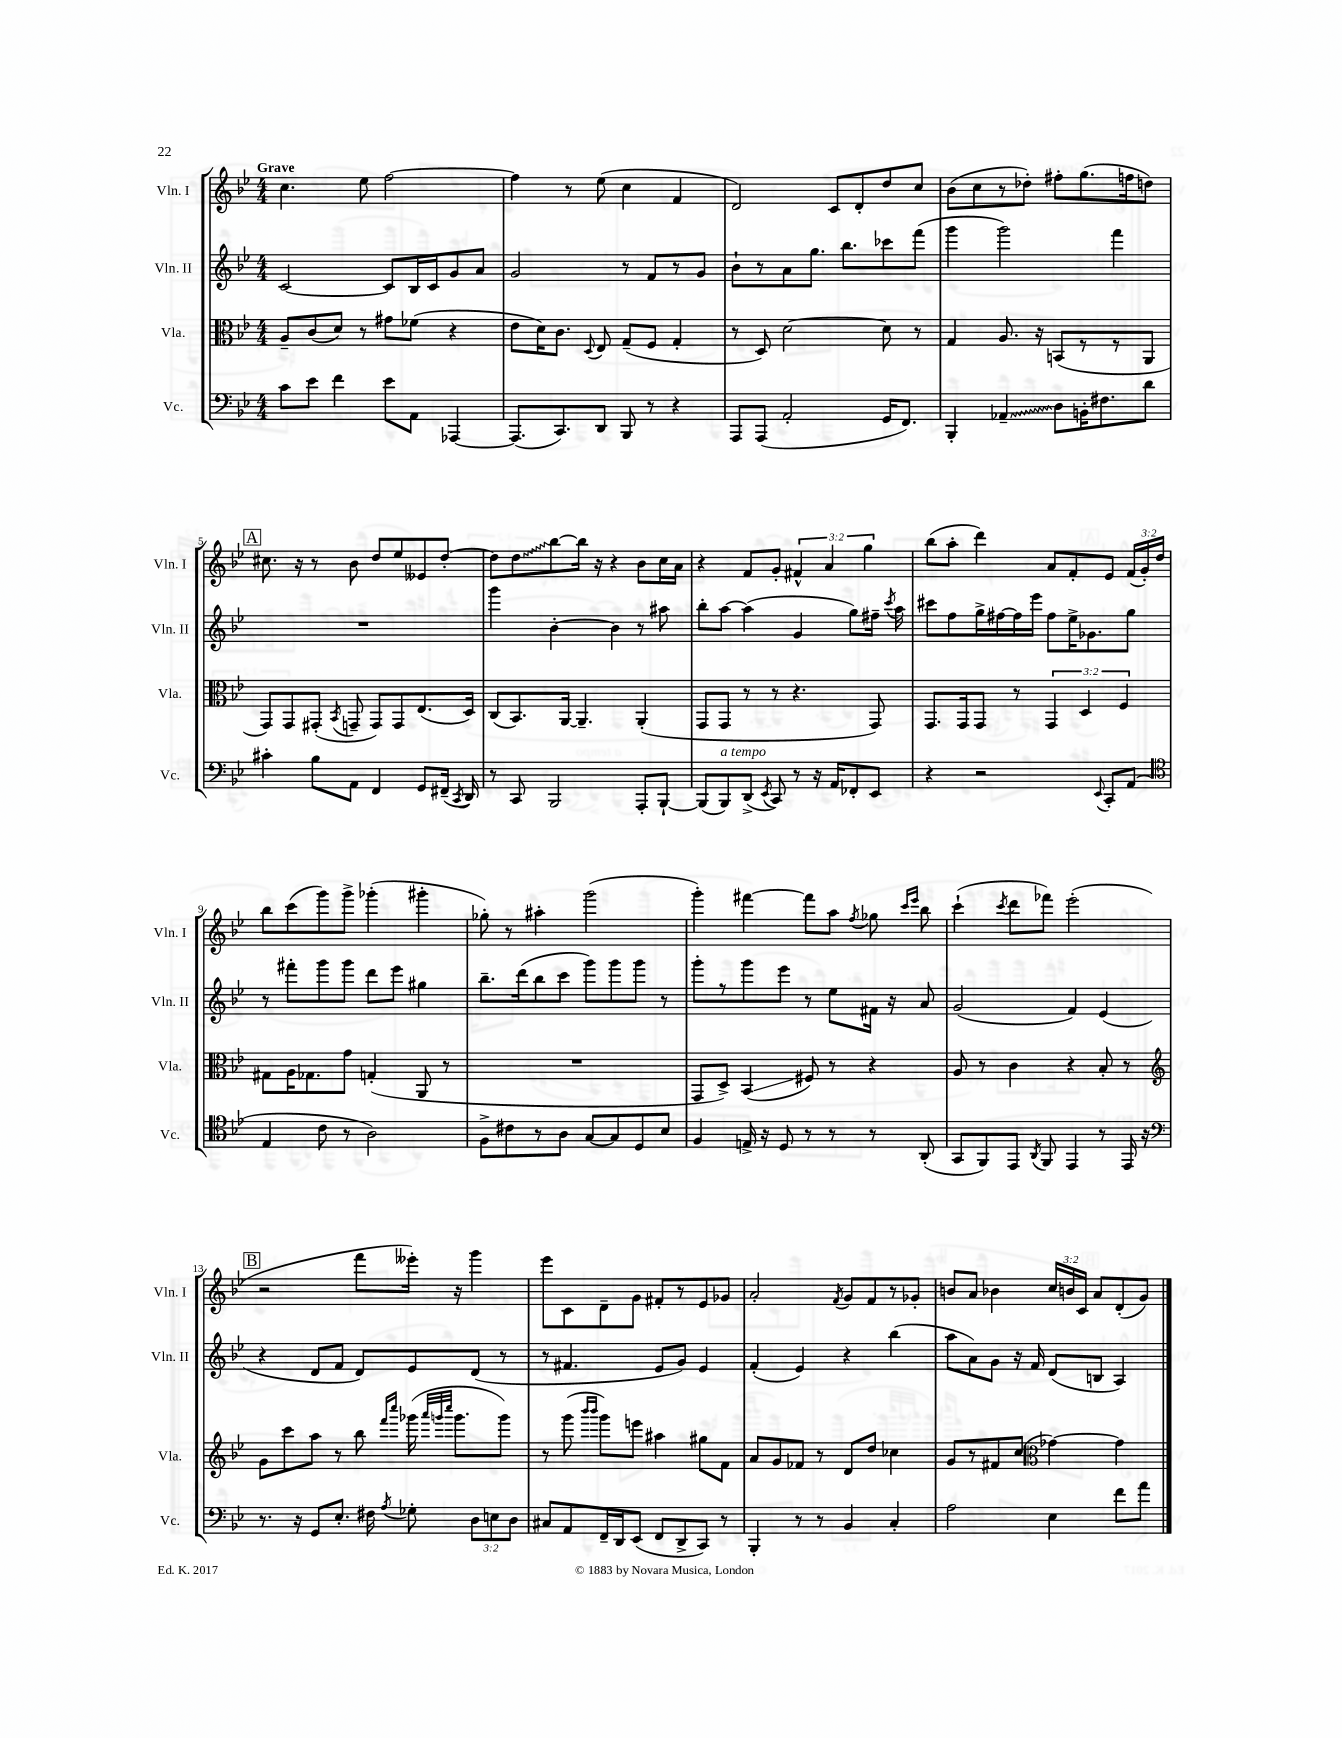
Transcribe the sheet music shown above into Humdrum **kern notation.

**kern	**kern	**kern	**kern
*staff4	*staff3	*staff2	*staff1
*clefF4	*clefC3	*clefG2	*clefG2
*k[b-e-]	*k[b-e-]	*k[b-e-]	*k[b-e-]
*M4/4	*M4/4	*M4/4	*M4/4
8c	8A~	[2c	4.cc
8e-	(8c	.	.
4f	8d)	.	.
.	8r	.	8ee-
8e-	8g#	8c]	[2ff
8AA	(8f-	16B-	.
.	.	16c	.
[4AAA-	4r	8g	.
.	.	8a	.
=	=	=	=
(8.AAA-]	8e-	2g	4ff]
.	16d)	.	.
8.CC)	8.c	.	.
.	.	.	8r
.	8qqD	.	.
8DD	8E-	.	(8ee-
8BBB-	(8G~	8r	4cc
8r	8F	8f	.
4r	4G'	8r	4f
.	.	8g	.
=	=	=	=
8AAA	8r	8b-`	2d)
(8AAA	8D)	8r	.
2AA'	[2d	8a	.
.	.	8.gg	.
.	.	.	8c
.	.	8.bb-	.
.	.	.	8d'
16GG	8d]	8ccc-	8dd
8.FF)	.	.	.
.	8r	(8fff	8cc
=	=	=	=
4BBB-'	4G	4ggg	(8b-
.	.	.	8cc
4AA-~	8.A	2ggg)	8r
.	.	.	8dd-')
.	16r	.	.
8D	(8BB	.	8ff#'
16BB'	8r	.	(8.gg
8.F#	.	.	.
.	8r	4fff	.
.	.	.	16ff
8d	8AA	.	8dd)
=	=	=	=
4c#'	8GG)	1r	8.cc#
.	8GG	.	.
.	.	.	16r
8B-	(8GG#'	.	8r
.	8qBB-	.	.
8AA	8GG~	.	8b-
4FF	8GG)	.	8dd
.	8GG	.	8ee-
8GG	(8.E-	.	8e--
(16FF#~	.	.	[8dd'
8qCC	.	.	.
16DD)	16D)	.	.
=	=	=	=
8r	(8C	4ggg	8dd]
8CC	8.BB-)	.	8dd
2BBB-	.	[4b-'	[8bb-
.	[16AA	.	.
.	4.AA~]	.	16bb-]
.	.	.	16r
.	.	4b-]	4r
8AAA'	(4AA'	8r	8b-
[8BBB-`	.	8aa#	16cc
.	.	.	16a
=	=	=	=
(8BBB-]	8GG	8bb-'	4r
8BBB-)	8GG	[8aa	.
(8DD^	8r	(4aa]	8f
8qEE-	.	.	.
8CC)	8r	.	8g'
8r	4.r	4g	6f#^^
16r	.	.	.
.	.	.	6a
16AA	.	.	.
8FF-'	.	8gg)	.
.	.	.	6gg
8EE-	8GG)	16ff#~	.
.	.	8qccc	.
.	.	16aa	.
=	=	=	=
4r	8.GG	8ccc#	(8bb-
.	.	8ff	8aa'
.	16GG	.	.
2r	8GG	16gg^	4ddd)
.	.	[16ff#	.
.	8r	16ff#]	.
.	.	16eee-	.
.	6GG	8ff#	8a
.	.	16ee-^	8f'
.	6D	.	.
.	.	8.g-	.
8qqEE-	.	.	.
8CC'	.	.	8e-
.	6F	.	.
(8AA	.	8gg	(24f
.	.	.	24g')
.	.	.	24dd
=	=	=	=
*clefC4	*	*	*
4E-	8G#	8r	8bb-
.	16A	8fff#'	(8ccc
.	8.G-	.	.
8c	.	8ggg	8ggg)
8r	8g	8ggg	8ggg^
2A)	(4G'	8ddd	(4ggg-'
.	.	8eee-	.
.	8AA	4gg#	4ggg#'
.	8r	.	.
=	=	=	=
8F^	1r	8.bb-~	8gg-')
8c#	.	.	8r
.	.	(16ddd	.
8r	.	8bb-	4aa#'
8A	.	8ccc	.
[8G	.	8ggg)	(2ggg
8G]	.	8ggg	.
8D	.	8ggg	.
8B-	.	8r	.
=	=	=	=
4F	8GG	8ggg'	4ggg')
.	8D^)	8r	.
16E^	(4BB-	8ggg	[4fff#
16r	.	.	.
8D	.	8eee-	.
8r	8F#)	8r	8fff#]
8r	8r	8ee-	8aa
.	.	.	8qff
8r	4r	16f#	8gg-
.	.	16r	.
.	.	.	16qqccc
.	.	.	16qqeee-
(8AA'	.	8a	8bb-
=	=	=	=
8GG	8A	(2g	(4ccc`
8FF)	8r	.	.
.	.	.	8qccc
8EE-	4c	.	8ddd
8qAA	.	.	.
8FF	.	.	8fff-)
4EE-	4r	4f)	(2eee-'
8r	8B-'	(4e-	.
16EE-	8r	.	.
16r	.	.	.
=	=	=	=
*clefF4	*clefG2	*	*
8.r	8g	4r	2r
.	8ccc	.	.
16r	.	.	.
8GG	8aa	8d	.
8.E-'	8r	8f	.
.	8bb-	8d)	8fff
16F#	.	.	.
.	16qqfff	.	.
8qA	16qqcccc	.	.
8G-'	(16ggg-	8e-	16eee--')
.	32qqaaa	.	.
.	32qqggg	.	.
.	32qqcccc	.	.
.	8.ggg	.	16r
12D	.	(8d	4ggg
12E	.	.	.
.	8ggg)	8r	.
12D	.	.	.
=	=	=	=
8C#	8r	8r	8eee-
8AA	(8ggg	4.f#	8c
.	16qqbbb-	.	.
.	16qqbbb-	.	.
16FF~	8ggg)	.	8d~
16DD	.	.	.
(8EE-	8eee	.	8g
8FF	4aa#	8e-	8f#'
8DD^	.	8g)	8r
8CC)	8gg#	4e-	8e-
8r	8f	.	8g-
=	=	=	=
4BBB-'	8a	(4f'	2a'
.	8g	.	.
8r	8f-	4e-)	.
8r	8r	.	.
.	.	.	8qf
4BB-	8d	4r	8g
.	8dd	.	8f
4C'	4cc-	(4bb-	8r
.	.	.	8g-'
=	=	=	=
2A	8g	8aa	8b
.	8r	8a)	8a
.	8f#	8g	4b-
.	(8cc	16r	.
.	.	16f	.
*	*clefC3	*	*
4E-	[4g-)	(8d	24cc
.	.	.	24b
.	.	.	24c
.	.	8B	8a
8f	4g-]	4A)	(8d'
8a	.	.	8g)
==	==	==	==
*-	*-	*-	*-
